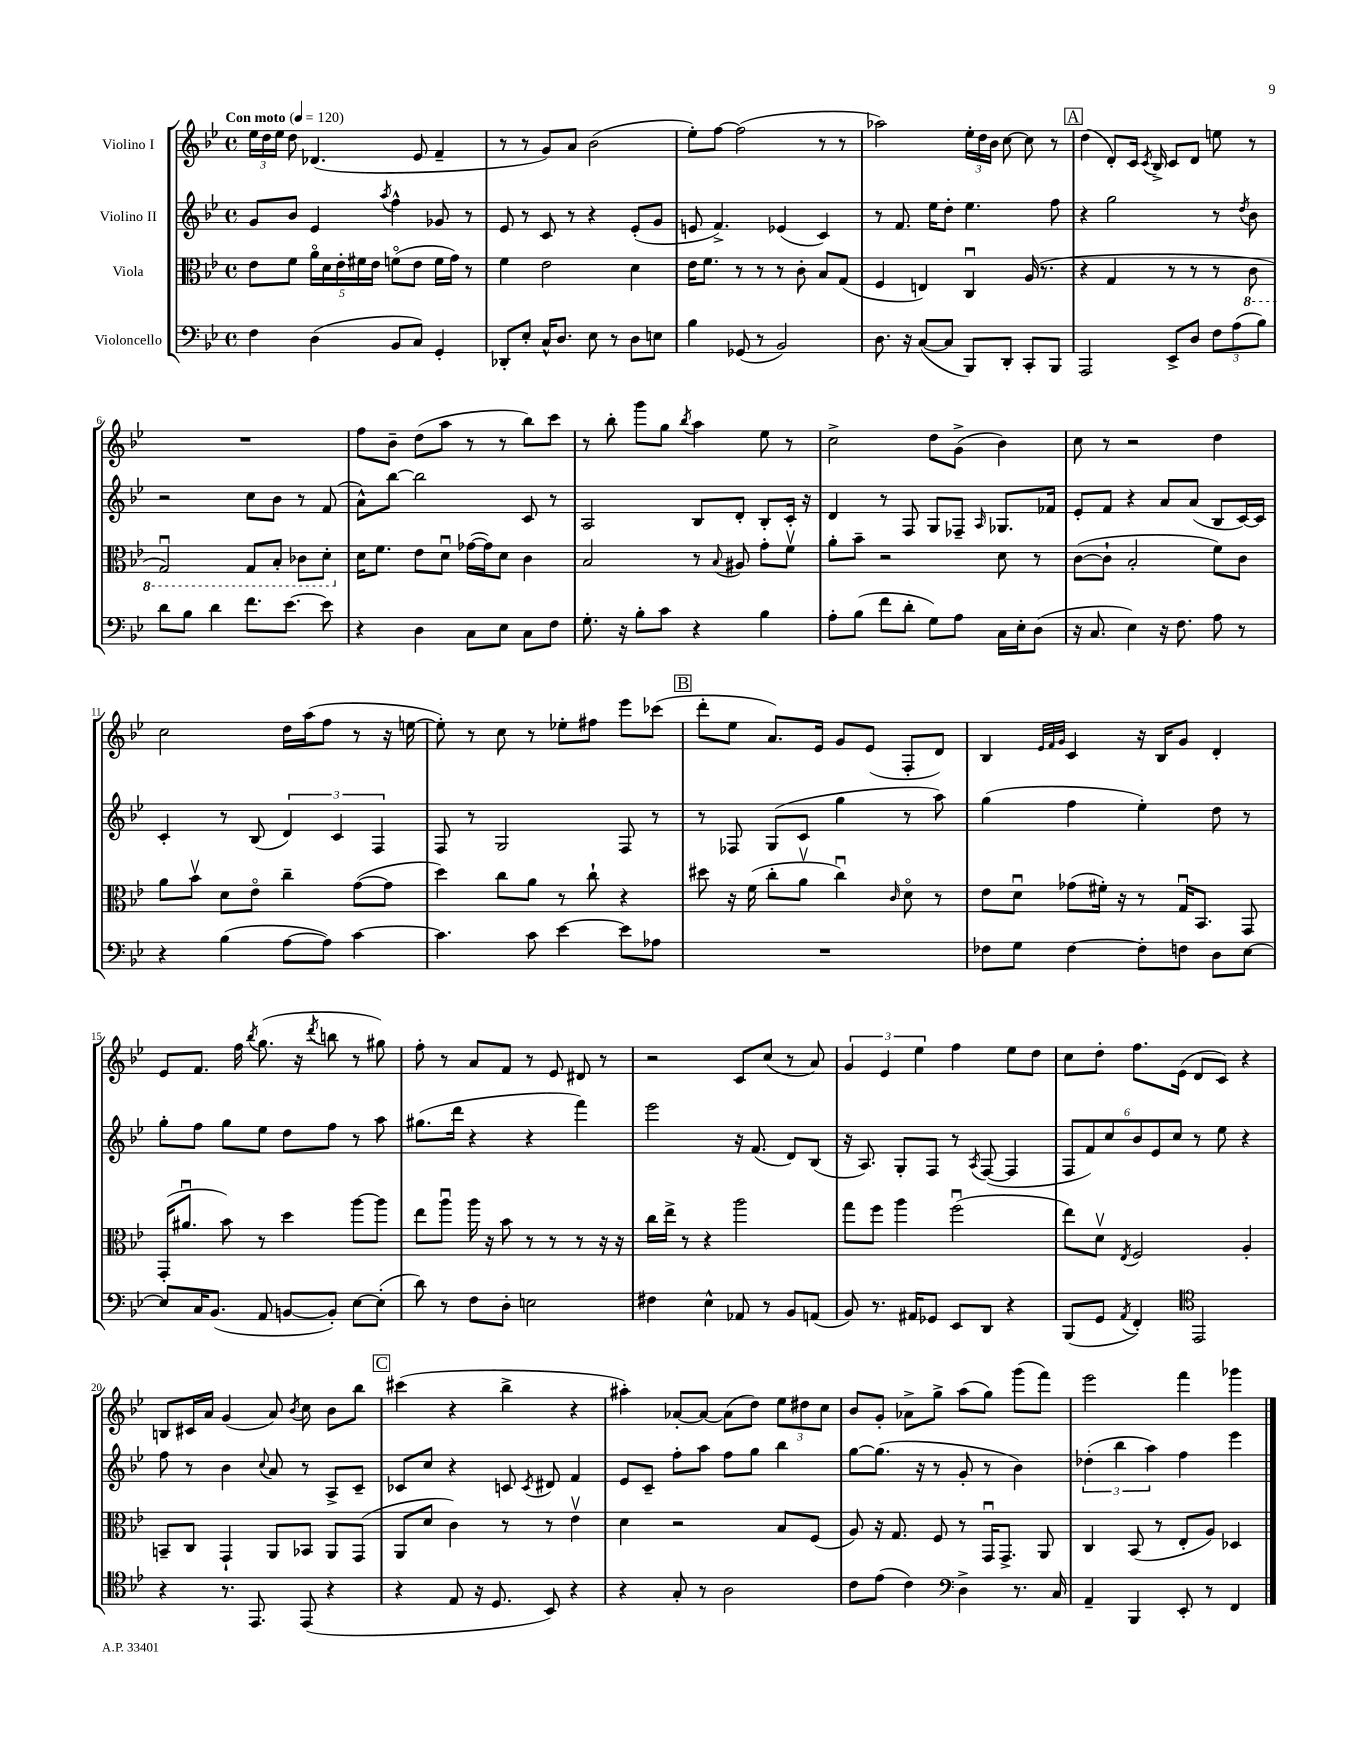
<<
\new StaffGroup <<
\new Staff = "s0" \with { instrumentName = "Violino I" } {
    \clef treble \key bes \major \defaultTimeSignature \time 4/4 \tempo "Con moto" 4 = 120
    \autoBeamOff \tuplet 3/2 { ees''16[ d''16 ees''16] } d''8 des'4.( ees'8 f'4-- |
    r8 r8 g'8[) a'8] bes'2( |
    ees''8[-.) f''8]~ f''2( r8 r8 |
    aes''2) \tuplet 3/2 { ees''16[-. d''16 bes'16] } c''8~ c''8 r8 |
    \mark \markup { \box "A" } d''4( d'8[-.) c'16] \acciaccatura { c'8 } bes16-> c'8[ d'8] e''8 r8 |
    R1 |
    f''8[ bes'8]-- d''8[( a''8] r8 r8 bes''8[) c'''8] |
    r8 bes''8-. g'''8[ g''8] \acciaccatura { bes''8 } a''4 ees''8 r8 |
    c''2-> d''8[ g'8]->( bes'4) |
    c''8 r8 r2 d''4 |
    c''2 d''16[ a''16( f''8] r8 r16 e''16~ |
    e''8-.) r8 c''8 r8 ees''8[-. fis''8] ees'''8[ ces'''8]( |
    \mark \markup { \box "B" } d'''8[-. ees''8] a'8.[) ees'16] g'8[ ees'8]( f8[-. d'8]) |
    bes4 \grace { ees'32[ f'32 g'32] } c'4 r16 bes16[ g'8] d'4-. |
    ees'8[ f'8.] f''16 \acciaccatura { bes''8 } g''8.( r16 \acciaccatura { d'''8 } b''8 r8 gis''8) |
    f''8-. r8 a'8[ f'8] r8 ees'8 dis'8 r8 |
    r2 c'8[ c''8]( r8 a'8) |
    \tuplet 3/2 { g'4 ees'4 ees''4 } f''4 ees''8[ d''8] |
    c''8[ d''8]-. f''8.[ ees'16]( d'8[ c'8]) r4 |
    b8[ cis'16 a'16] g'4( a'8) \acciaccatura { bes'8 } c''8 bes'8[ bes''8] |
    \mark \markup { \box "C" } cis'''4( r4 bes''4-> r4 |
    ais''4-.) aes'8[~-. aes'8]~ aes'8[( d''8]) \tuplet 3/2 { ees''8[ dis''8 c''8] } |
    bes'8[ g'8]-. aes'8[-> g''8]-> a''8[( g''8]) g'''8[( f'''8]) |
    ees'''2 f'''4 ges'''4 \bar "|." |
}
\new Staff = "s1" \with { instrumentName = "Violino II" } {
    \clef treble \key bes \major \defaultTimeSignature \time 4/4
    \autoBeamOff g'8[ bes'8] ees'4 \acciaccatura { a''8 } f''4-^ ges'8 r8 |
    ees'8 r8 c'8 r8 r4 ees'8[-.( g'8] |
    e'8 f'4.->) ees'4( c'4) |
    r8 f'8. ees''16[ d''8]-. ees''4. f''8 |
    \mark \markup { \box "A" } r4 g''2 r8 \acciaccatura { d''8 } bes'8 |
    r2 c''8[ bes'8] r8 f'8( |
    a'8[-^) bes''8]~ bes''2 c'8 r8 |
    a2 bes8[ d'8]-. bes8[-. c'16]-. r16 |
    d'4 r8 f8 g8[ fes8]-- \grace { a16 } ges8.[ fes'16] |
    ees'8[-. f'8] r4 a'8[ a'8]( bes8[ c'16~) c'16] |
    c'4-. r8 bes8( \tuplet 3/2 { d'4) c'4 f4 } |
    f8 r8 g2 f8 r8 |
    \mark \markup { \box "B" } r8 fes8 g8[( c'8] g''4 r8 a''8) |
    g''4( f''4 ees''4-.) d''8 r8 |
    g''8[-. f''8] g''8[ ees''8] d''8[ f''8] r8 a''8 |
    gis''8.[( d'''16] r4 r4 f'''4) |
    ees'''2 r16 f'8.( d'8[) bes8]( |
    r16 a8.) g8[-. f8] r8 \acciaccatura { a8 } f8~( f4 |
    \tuplet 6/4 { f8[ f'8) c''8 bes'8 ees'8 c''8] } r8 ees''8 r4 |
    f''8 r8 bes'4 \appoggiatura { c''8 } a'8 r8 a8[-> c'8]-- |
    \mark \markup { \box "C" } ces'8[ c''8] r4 c'8 \acciaccatura { c'8 } dis'8 f'4 |
    ees'8[ c'8]-- f''8[-. a''8] f''8[ g''8] bes''4 |
    g''8[~ g''8.]( r16 r8 g'8-. r8 bes'4) |
    \tuplet 3/2 { des''4-.( bes''4 a''4) } f''4 ees'''4 \bar "|." |
}
\new Staff = "s2" \with { instrumentName = "Viola" } {
    \clef alto \key bes \major \defaultTimeSignature \time 4/4
    \autoBeamOff ees'8[ f'8] \tuplet 5/4 { a'16[\flageolet d'16 ees'16-. fis'16 ees'16] } f'8[\flageolet( ees'8] f'16[ g'16]) r8 |
    f'4 ees'2 d'4 |
    ees'16[ f'8.] r8 r8 r8 c'8-. bes8[ g8]( |
    f4 e4) c4\downbow a16( r8. |
    \mark \markup { \box "A" } r4 g4 r8 r8 r8 \ottava #-1 c8 |
    g,2\downbow) g,8[ bes,8]-. ces8[ d8]-. \ottava #0 |
    d'16[ f'8.] ees'8[ d'8]\downbow ges'16[~( ges'16) d'8] c'4 |
    bes2 r8 \appoggiatura { bes8 } ais8 g'8[-. f'8]\upbow |
    a'8[-. bes'8]-- r2 d'8 r8 |
    c'8[~( c'8]-! bes2-. f'8[) c'8] |
    a'8[ bes'8]\upbow d'8[ ees'8]\flageolet c''4-- g'8[~( g'8] |
    d''4) c''8[ a'8] r8 c''8-! r4 |
    \mark \markup { \box "B" } dis''8 r16 f'16( c''8[-. a'8]\upbow c''4\downbow) \grace { c'16 } d'8\flageolet r8 |
    ees'8[ d'8]\downbow ges'8[( fis'16]-.) r16 r8 g16[\downbow bes,8.] g,8 |
    g,16[-.( ais'8.]\downbow bes'8) r8 d''4 a''8[~ a''8] |
    ees''8[ a''8]\downbow a''16 r16 bes'8 r8 r8 r8 r16 r16 |
    c''16[ ees''16]-> r8 r4 a''2 |
    g''8[ f''8] a''4 f''2\downbow( |
    ees''8[) d'8]\upbow \acciaccatura { ees8 } f2 a4-. |
    b,8[-- c8] g,4-! a,8[ bes,8] a,8[ g,8]( |
    \mark \markup { \box "C" } a,8[ d'8] c'4) r8 r8 ees'4\upbow |
    d'4 r2 bes8[ f8]( |
    a8) r16 g8. f8 r8 g,16[\downbow g,8.]-> a,8 |
    c4 bes,8( r8 ees8[-. a8]) des4 \bar "|." |
}
\new Staff = "s3" \with { instrumentName = "Violoncello" } {
    \clef bass \key bes \major \defaultTimeSignature \time 4/4
    \autoBeamOff f4 d4( bes,8[ c8]) g,4-. |
    des,8[-. ees8]-. c16[-^ d8.] ees8 r8 d8[ e8] |
    bes4 ges,8( r8 bes,2) |
    d8. r16 c8[~( c8] bes,,8[) d,8]-. c,8[-. bes,,8] |
    \mark \markup { \box "A" } a,,2 ees,8[-> d8] \tuplet 3/2 { f8[ a8( bes8]) } |
    d'8[ bes8] d'4 f'8.[ ees'8.]~ ees'8 |
    r4 d4 c8[ ees8] c8[ f8] |
    g8.-. r16 bes8[-. c'8] r4 bes4 |
    a8[-. bes8]( f'8[ d'8]-. g8[) a8] c16[ ees16-. d8]( |
    r16 c8. ees4) r16 f8. a8 r8 |
    r4 bes4( a8[~ a8]) c'4~ |
    c'4. c'8 ees'4~ ees'8[ aes8] |
    \mark \markup { \box "B" } R1 |
    fes8[ g8] fes4~ fes8[-. f8] d8[ ees8]~ |
    ees8[ c16 bes,8.]( a,8 b,8[~ b,8]-.) ees8[~ ees8]-.( |
    d'8) r8 f8[ d8]-. e2 |
    fis4 ees4-^ aes,8 r8 bes,8[ a,8]( |
    bes,8) r8. ais,16[ ges,8] ees,8[ d,8] r4 |
    bes,,8[( g,8] \acciaccatura { a,8 } f,4-.) \clef tenor ees,2 |
    r4 r8. ees,8. ees,8( r4 |
    \mark \markup { \box "C" } r4 ees8 r16 d8. bes,8) r4 |
    r4 g8-. r8 a2 |
    c'8[ ees'8]( c'4) \clef bass d4-> r8. c16 |
    a,4-- bes,,4 ees,8-. r8 f,4 \bar "|." |
}
>>
>>
